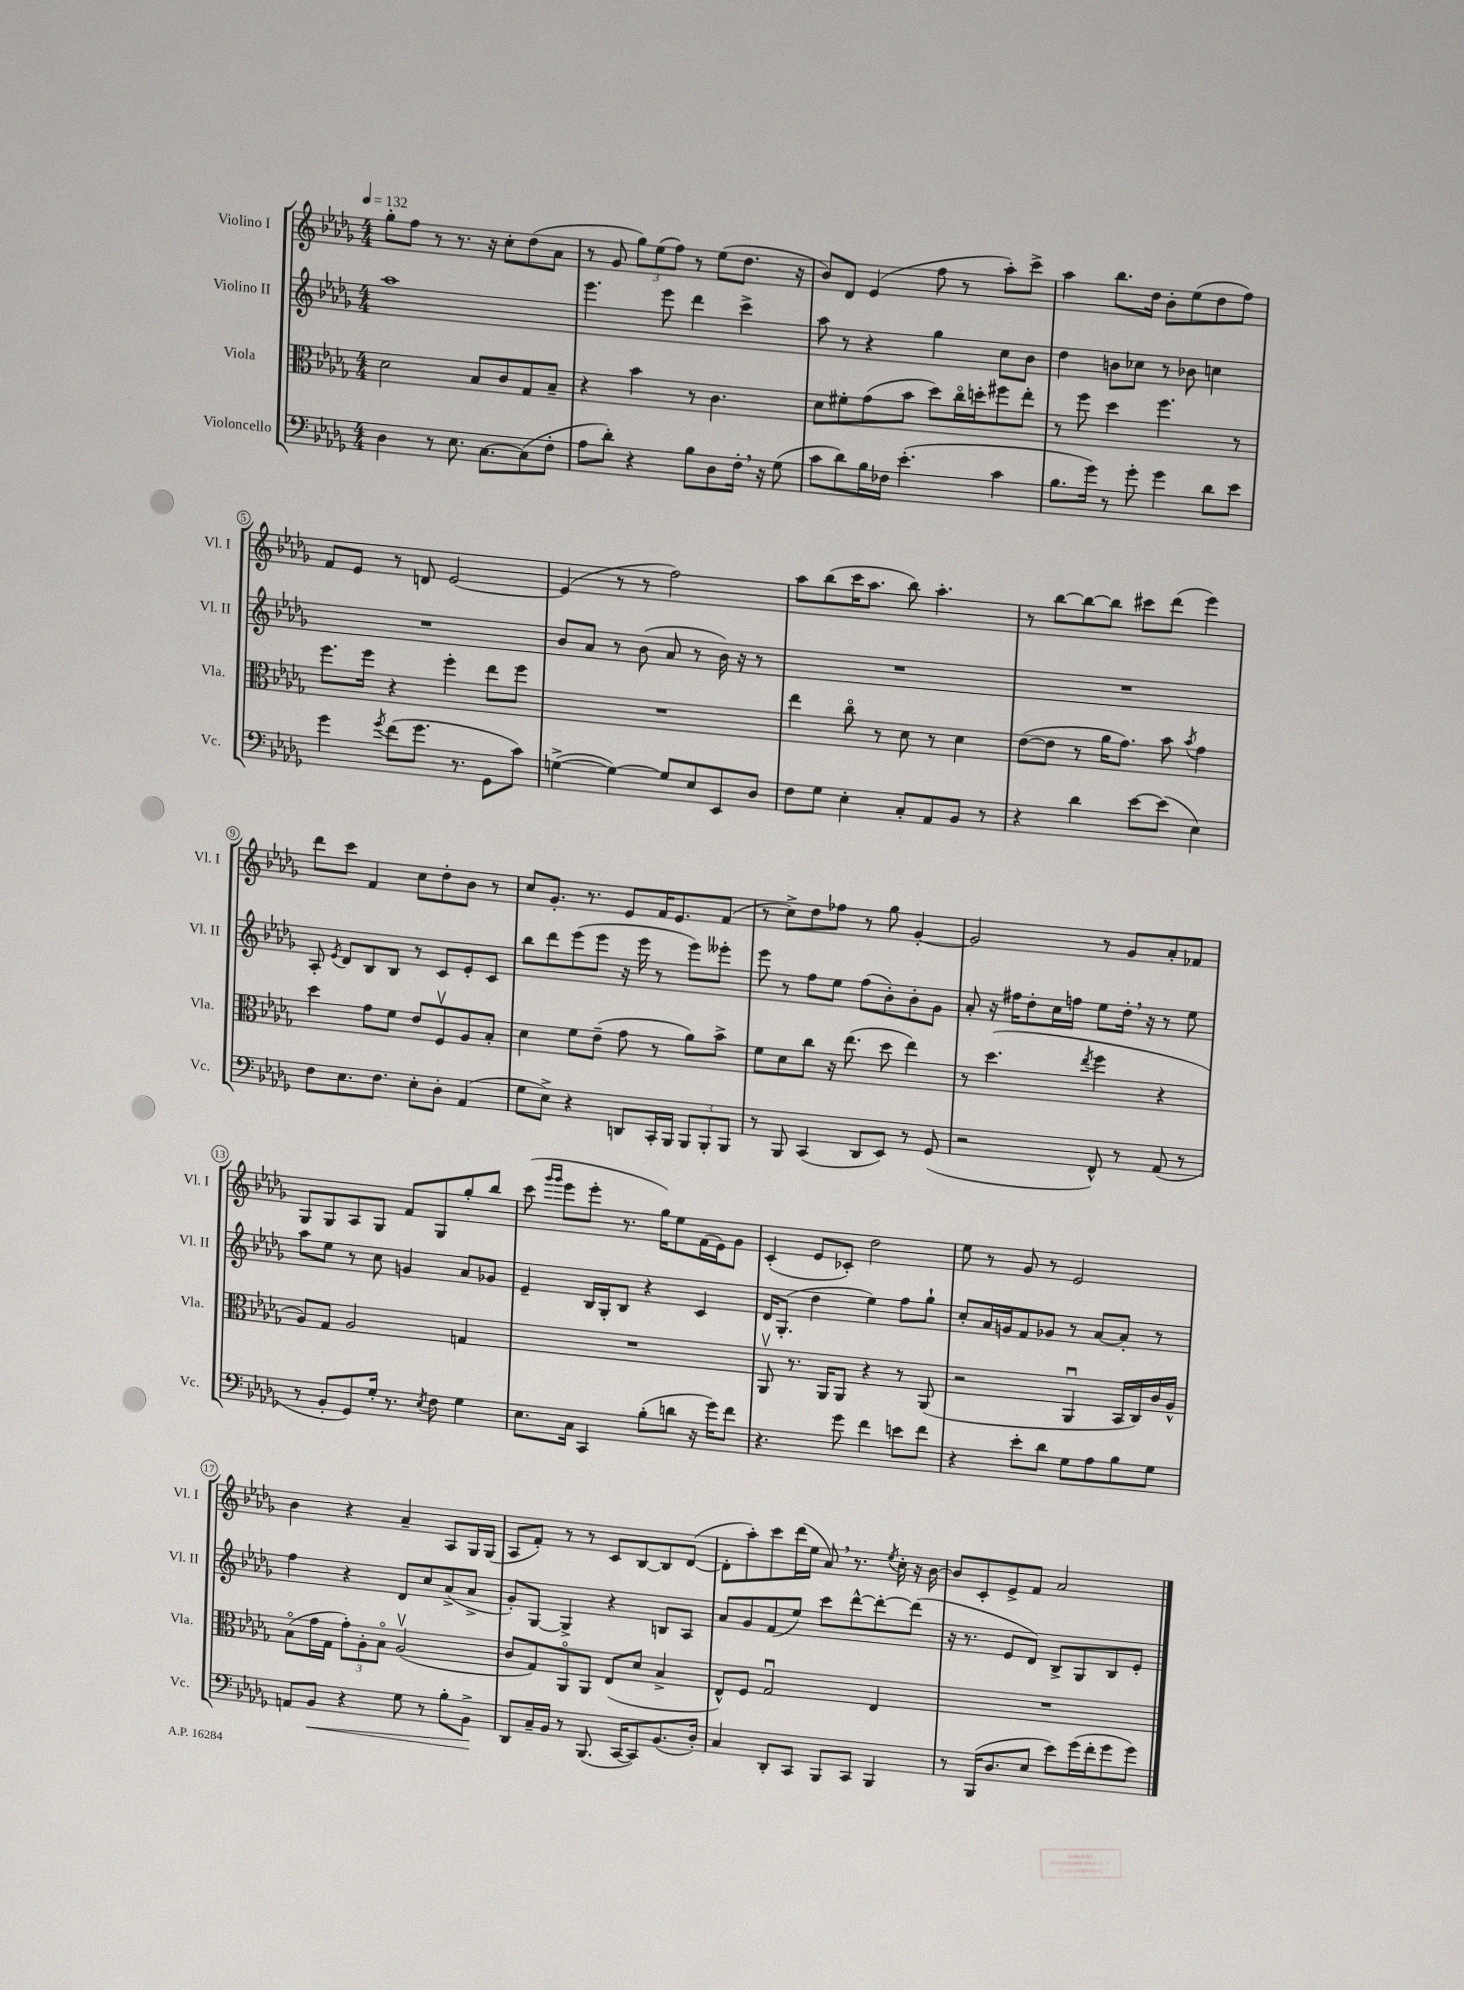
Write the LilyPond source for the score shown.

<<
\new StaffGroup <<
\new Staff = "s0" \with { instrumentName = "Violino I" shortInstrumentName = "Vl. I" } {
    \clef treble \key des \major \numericTimeSignature \time 4/4 \tempo 4 = 132
    \autoBeamOff ges''8[-. f''8] r8 r8. r16 c''8[-. des''8( aes'8] |
    r8 ges'8 \tuplet 3/2 { ges''8[) ees''8( f''8]) } r8 ees''8[( des''8.] r16 |
    bes'8[) des'8] ees'4( f''8 r8 aes''8[-.) c'''8]-> |
    aes''4 bes''8.[ des''16] bes'8[-. ees''8( des''8 f''8]) |
    f'8[ ees'8] r8 d'8 ees'2~ |
    ees'4( r8 r8 f''2) |
    aes''8[ bes''8( c'''16 aes''8.] bes''8) aes''4.-. |
    r8 bes''8[~ bes''8~ bes''8] cis'''8[ des'''8]( ees'''4) |
    des'''8[ c'''8] f'4 c''8[ des''8-. bes'8] r8 |
    c''8[ ges'8.]-. r8. ees'8[ f'16 ees'8. f'8]( |
    r8 c''8[->) des''8 fes''8] r8 ges''8 ges'4~-. |
    ges'2 r8 ges'8[ aes'8-. fes'8] |
    ges8[ ges8 aes8 ges8] f'8[ ges8 ges''8-. bes''8] |
    c'''8( \grace { ges'''16[ ges'''16] } ees'''8[ ees'''8]-. r8. ges''16[) ees''8 f'16( ees'16) ges'8] |
    c'4-.( ees'8[ ces'8]-.) des''2 |
    ees''8 r8 ges'8 r8 ees'2 |
    bes'4 r4 aes'4-- aes8[ ges16 ges16]( |
    aes8[ f'8]-.) r8 r8 c'8[ bes8~ bes8 des'8]~( |
    des'8[-. aes''8-.) c'''8 des'''16( ees''16] aes'8) \breathe r8. \acciaccatura { ees''8 } c''16-. r16 bes'16~ |
    bes'8[ c'8-. ees'8-> f'8] aes'2 \bar "|." |
}
\new Staff = "s1" \with { instrumentName = "Violino II" shortInstrumentName = "Vl. II" } {
    \clef treble \key des \major \numericTimeSignature \time 4/4
    \autoBeamOff aes''1 |
    ees'''4. ees'''8 des'''4 c'''4-> |
    aes''8 r8 r4 ges''4 c''8[ bes'8] |
    des''4 b'8[ ces''8] r8 bes'8 c''4 |
    R1 |
    bes'8[ aes'8] r8 bes'8( aes'8 r8 bes'16) r16 r8 |
    R1 |
    R1 |
    aes8-. \acciaccatura { ees'8 } des'8[ bes8 bes8] r8 c'8[ ees'8-. c'8] |
    bes''8[ des'''8 ees'''8( ees'''8] r16 ees'''16 r8 ees'''8[) eeses'''8]-. |
    ees'''8 r8 f''8[ ees''8] f''8[( bes'8-.) bes'8-. ges'8] |
    aes'8-. r16 fis''16[ des''8-. c''16 f''16] ees''8[ des''16]-. \breathe r16 r8 ees''8 |
    aes''8[ ees''8] r8 c''8 g'4 aes'8[ ges'8] |
    ees'4-- bes16[ ges16-. bes8] r4 c'4 |
    des'16[ ges8.]-.( des''4 ees''4) f''8[ ges''8]-! |
    c''8[-. aes'16 g'16 f'8 ges'8] r8 aes'8[~ aes'8]-. r8 |
    f''4 r4 des'8[ c''8 aes'8->( aes'8]-> |
    ges'8[-.) ges8]~ ges4-> r4 b8[ aes8] |
    aes'8[ ges'8 f'8( ees''8]) c'''8[ des'''8~-^ des'''8~-. des'''8]( |
    r16 r8. ees'8[ des'8]) bes8[-> ges8 bes8 ees'8]-. \bar "|." |
}
\new Staff = "s2" \with { instrumentName = "Viola" shortInstrumentName = "Vla." } {
    \clef alto \key des \major \numericTimeSignature \time 4/4
    \autoBeamOff des'2 bes8[ c'8 ges8 bes8]-- |
    r4 bes'4 r8 c'4. |
    des'8[ fis'8-. ges'8( bes'8] des''8[) c''16\flageolet d''16-. fis''8 ees''8]-. |
    r8 f''8 des''4 f''4. r8 |
    f''8.[ f''16] r4 f''4-. ees''8[ f''8] |
    R1 |
    ees''4 c''8\flageolet r8 des'8 r8 des'4 |
    ees'8[~( ees'8] r8 aes'16[ ges'8.]) bes'8 \acciaccatura { bes'8 } ges'4 |
    des''4 ges'8[ f'8] ees'8[ f8\upbow aes8 bes8]-. |
    des'4 f'8[ ees'8]--( ges'8 r8 aes'8[) bes'8]-> |
    f'8[ des'8 c''8] r16 ees''8.( des''8 ees''4) |
    r8 des''4.( \acciaccatura { ees''8 } f''4 r4 |
    aes8[) ges8] aes2 g4 |
    R1 |
    aes,8\upbow r8. aes,16[ aes,8] r4 r8 aes,8( |
    r2 aes,4\downbow bes,16[ c16) c'16 aes16]-^ |
    bes8[\flageolet( ges'16 ges16] \tuplet 3/2 { ges'8[-.) aes8-. bes8]\flageolet } aes2\upbow( |
    c'8[ ges8) aes,8\flageolet aes,8] ees8[( des'8] bes4-> |
    ees8[-^) f8] ges2\downbow ees4 |
    R1 \bar "|." |
}
\new Staff = "s3" \with { instrumentName = "Violoncello" shortInstrumentName = "Vc." } {
    \clef bass \key des \major \numericTimeSignature \time 4/4
    \autoBeamOff des4 r8 ees8. c8.[~ c8( f8]-. |
    aes8[ des'8]-.) r4 bes8[ des8 f16]-. \breathe r16 ges8( |
    c'8[ des'8) bes16 fes16] ees'4.-.( c'4 |
    bes8.[ ges'16]) r8 ges'8-. ges'4 des'8[ ees'8] |
    ges'4 \acciaccatura { ges'8 } f'8[( ges'8.] r8. ges,8[ c'8]) |
    g4~->( g4~) g8[ ees8 ees,8 des8] |
    f8[ ges8] ees4-. c8[-. aes,8 bes,8] r8 |
    r4 des'4 ees'8[~ ees'8]( ees4) |
    f8[ ees8. f8.] ees8[-. des8]-. aes,4( |
    ges8[ ees8]->) r4 d,8[ c,16-. bes,,16] \tuplet 3/2 { bes,,8[ bes,,8-. bes,,8] } |
    r8 bes,,8 c,4( des,8[ ees,8]) r8 ges,8( |
    r2 f,8-^) r8 aes,8( r8 |
    r8 bes,8[-. ges,8) ges16]-. r8. \acciaccatura { ees8 } f8 ges4 |
    ees8.[ c16] c,4 bes8[-.( d'8] r16 ges'16[) f'8] |
    r4. ges'8 f'4 e'8[ f'8] |
    r4 ees'8[-. des'8] ges8[ aes8 bes8 ges8] |
    a,8[ bes,8]\< r4 ges8 r8 bes8[-. bes,8]->\! |
    des,8[ c16-- bes,16] r8 bes,,8.( c,16[~ c,8) bes,8.( des16]-.) |
    c4 des,8[-. c,8] bes,,8[ c,8] bes,,4 |
    r8 bes,,16[( des8. ees8] ees'8[) ges'16( f'16-. ges'8 ges'8]) \bar "|." |
}
>>
>>
\layout { \context { \Score \override BarNumber.stencil = #(make-stencil-circler 0.1 0.3 ly:text-interface::print) } }
